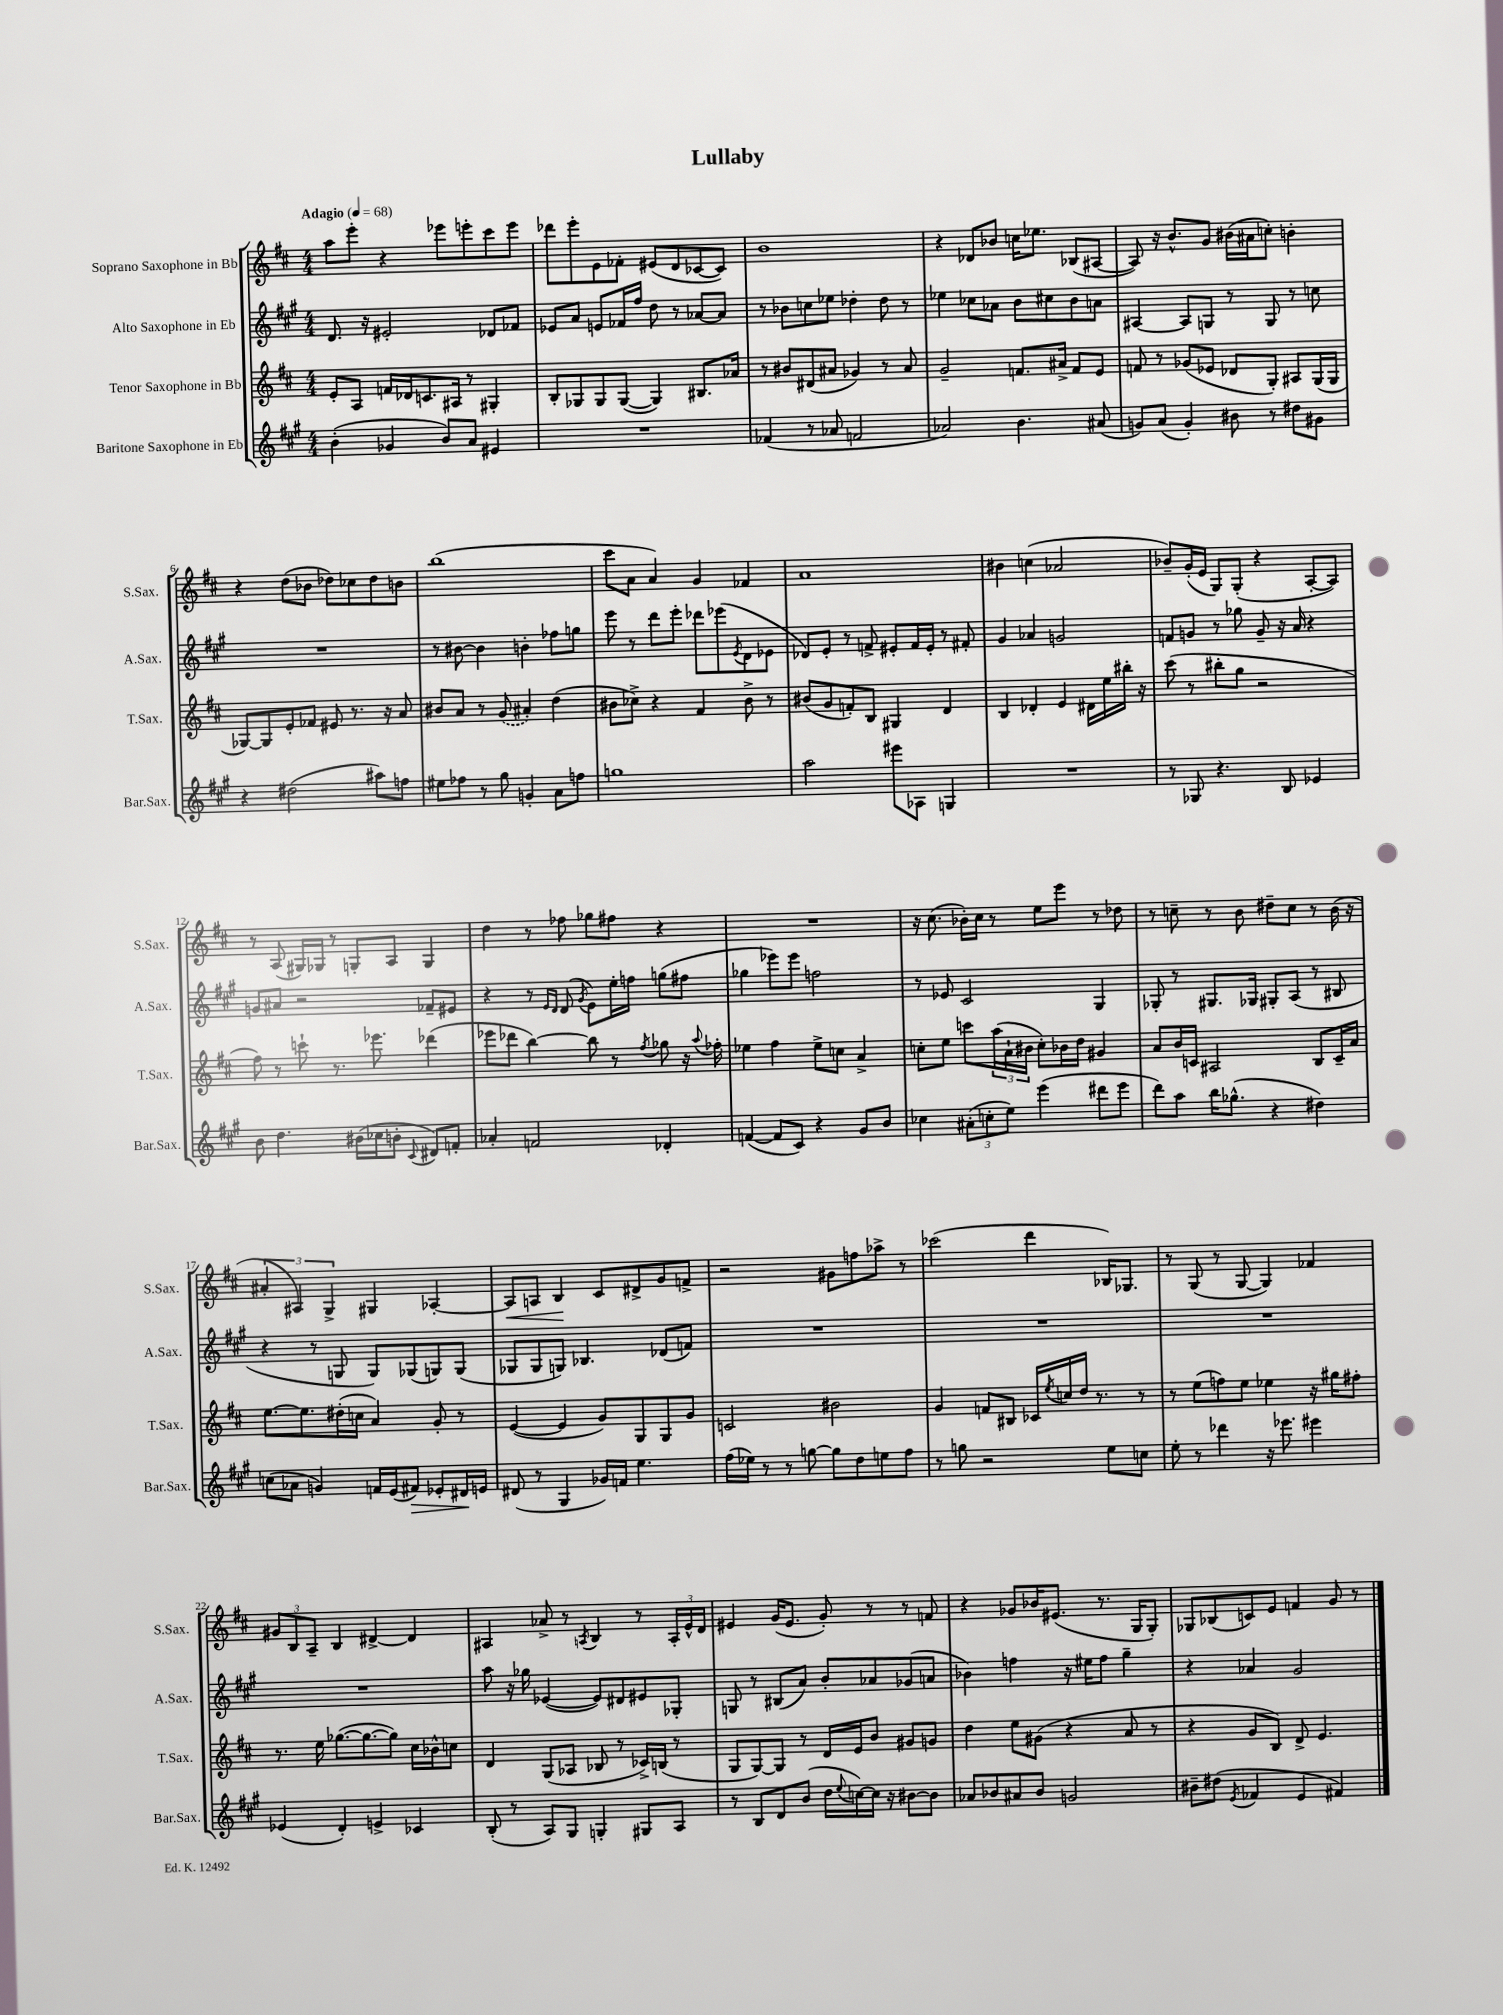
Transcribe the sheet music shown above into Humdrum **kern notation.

**kern	**dynam	**kern	**kern	**kern	**dynam
*part4	*part4	*part3	*part2	*part1	*part1
*staff4	*staff4	*staff3	*staff2	*staff1	*staff1
*I"Baritone Saxophone in Eb	*	*I"Tenor Saxophone in Bb	*I"Alto Saxophone in Eb	*I"Soprano Saxophone in Bb	*
*I'Bar.Sax.	*	*I'T.Sax.	*I'A.Sax.	*I'S.Sax.	*
*clefG2	*	*clefG2	*clefG2	*clefG2	*
*k[f#c#g#]	*	*k[f#c#]	*k[f#c#g#]	*k[f#c#]	*
*M4/4	*	*M4/4	*M4/4	*M4/4	*
*MM68	*	*MM68	*MM68	*MM68	*
=1	=1	=1	=1	=1	=1
!	!	!	!	!LO:TX:a:B:t=Adagio	!
(4b'\	.	8e'/L	8.d/	8aa\L	.
.	.	8A/J	.	8eee'\J	.
.	.	.	16r	.	.
4g-X/	.	16fn/LL	2e#X'/	4r	.
.	.	16d-X/J	.	.	.
.	.	8.cn/	.	.	.
8b/L)	.	.	.	8eee-X\L	.
.	.	16A#X/Jk	.	.	.
8a/J	.	8r	.	8eeen'\	.
4e#X/	.	4G#X'/	8d-X/L	8ccc#\	.
.	.	.	8f-X/J	8eee\J	.
=2	=2	=2	=2	=2	=2
1r	.	8B'/L	8e-X/L	8ddd-X\L	.
.	.	8G-X/	8a/J	8eee'\	.
.	.	8G-/	8en/L	8e\	.
.	.	([8G-/J	16f-X/L	8f-X'\J	.
.	.	.	16ff#/JJ	.	.
.	.	4G-/])	8dd\	(8e#X/L	.
.	.	.	8r	8d/	.
.	.	8.B#X/L	[8a-X/L	[8c-X/	.
.	.	.	8a-/J]	8c-/J])	.
.	.	16a-X/Jk	.	.	.
=3	=3	=3	=3	=3	=3
(4f-X/	.	8r	8r	1b	.
.	.	8b#X/L	8b-X\L	.	.
8r	.	(8d#X/	8ccn\	.	.
8a-X/	.	8a#X/J	8ee-X\J	.	.
2fn/	.	4g-X/)	4dd-X'\	.	.
.	.	8r	8dd-\	.	.
.	.	8a#/	8r	.	.
=4	=4	=4	=4	=4	=4
2a-X/)	.	2g~/	4ee-X\	4r	.
.	.	.	8cc-X\L	8d-X/L	.
.	.	.	8a-X\J	8b-X/J	.
4.b\	.	8.fn/L	8b\L	16ccn\KL	.
.	.	.	.	8.ee-X\J	.
.	.	.	8cc#X\	.	.
.	.	16a#X^/Jk	.	.	.
.	.	8f/L	8b\	(8B-X/L	.
(8a#X/	.	8e/J	8an\J	[8A#X/J	.
=5	=5	=5	=5	=5	=5
8gn/L)	.	8fn/	[4A#X/	8A#/])	.
(8a/J	.	8r	.	16r	.
.	.	.	.	8.b^^/L	.
4g'/)	.	(8g-X/L	8A#/L]	.	.
.	.	8e-X/J	8Gn/J	8g/J	.
8b#X\	.	8d-X/L	8r	(16b#X\LL	.
.	.	.	.	16a#X\J	.
8r	.	8G'/J)	8G/	8ccn'\J)	.
8dd#X\L	.	8A#X/L	8r	4bn'\	.
8g#X\J	.	(16G/L	8ccn\	.	.
.	.	16G/JJ	.	.	.
!!LO:LB:g=z
=6	=6	=6	=6	=6	=6
4r	.	[8G-X/L)	1r	4r	.
.	.	8G-/]	.	.	.
(2dd#X\	.	8e'/	.	(8dd\L	.
.	.	8f-X/J	.	8b-X\J	.
.	.	8e#X/	.	8dd-X\L)	.
.	.	8.r	.	8cc-X\	.
8aa#X\L)	.	.	.	8dd-\	.
.	.	16r	.	.	.
8ffn\J	.	8a/	.	8bn\J	.
=7	=7	=7	=7	=7	=7
8ee#X\L	.	8b#X/L	8r	(1bb	.
8ff-X\J	.	8a/J	[8b#X\	.	.
8r	.	8r	4b#\]	.	.
8gg#\	.	(8g/	.	.	.
4gn'/	.	4a#X'/)	4bn'\	.	.
8a\L	.	(4dd\	8ff-X\L	.	.
8ffn\J	.	.	8ggn\J	.	.
=8	=8	=8	=8	=8	=8
1ggn	.	8b#X\L	8eee\	8ccc#\L	.
.	.	8cc-X^\J)	8r	8a\J	.
.	.	4r	8ddd\L	4a/)	.
.	.	.	8eee'\J	.	.
.	.	4f#/	8ddd-X\L	4g/	.
.	.	.	(8eee-X\	.	.
.	.	.	8qe/	.	.
.	.	8b#^\	8d\	4f-X/	.
.	.	8r	8e-X\J	.	.
=9	=9	=9	=9	=9	=9
2aa\	.	(8b#X/L	8d-X/L)	1a	.
.	.	8g/	8e'/J	.	.
.	.	8fn'/)	8r	.	.
.	.	8B/J	8fn^/	.	.
8eee#X\L	.	4G#X/	8e#X'/L	.	.
8A-X\J	.	.	16f/L	.	.
.	.	.	16e#'/JJ	.	.
4Gn/	.	4d/	8r	.	.
.	.	.	8f#X'/	.	.
=10	=10	=10	=10	=10	=10
1r	.	4B/	4g#/	4b#X\	.
.	.	4d-X'/	4a-X/	(4ccn\	.
.	.	4e/	2gn/	2a-X/	.
.	.	16d#X\LL	.	.	.
.	.	16ee\	.	.	.
.	.	16bb#X'\JJ	.	.	.
.	.	16r	.	.	.
=11	=11	=11	=11	=11	=11
8r	.	(8ccc#\	8fn/L	8b-X~/L)	.
8G-X/	.	8r	8gn/J	(16g'/L	.
.	.	.	.	16e/JJ	.
4.r	.	8bb#X'\L	8r	8G/L)	.
.	.	8gg\J	8gg-X\	(8G'/J	.
.	.	2r	8g~/	4r	.
8B/	.	.	16r	.	.
.	.	.	16a/	.	.
4e-X/	.	.	4r	[8A'/L	.
.	.	.	.	8A/J])	.
!!LO:LB:g=z
=12	=12	=12	=12	=12	=12
8b\	.	8ff#\)	8gn/L	8r	.
4.dd\	.	8r	8a#X/J	(8A/	.
.	.	8cccn`\	2r	16G#X/LL)	.
.	.	.	.	16G-X/JJ	.
.	.	8.r	.	8r	.
(16b#X\LL	.	.	.	8Gn'/L	.
16cc-X\J	.	8.eee-X\	.	.	.
8bn'\J	.	.	.	8A/J	.
8qqc#/	.	.	.	.	.
8d#X/L)	.	(4ddd-X\	8f-X~/L	4G/	.
8fn'/J	.	.	8e#X/J	.	.
=13	=13	=13	=13	=13	=13
4a-X'/	.	8eee-X\L	4r	4dd\	.
.	.	8ddd-X\J	.	.	.
2fn/	.	[4bb\)	8r	8r	.
.	.	.	16qqe/LL	.	.
.	.	.	16qqd/JJ	.	.
.	.	.	(8d/	8ff-X\	.
.	.	.	8qg#/	.	.
.	.	8bb\]	8e\L)	8gg-X\L	.
.	.	8r	16ee'\L	8ff#X\J	.
.	.	.	16ffn\JJ	.	.
.	.	8qff#/	.	.	.
4d-X'/	.	8gg-X\	(8ggn\L	4r	.
.	.	16r	8ff#X\J	.	.
.	.	8qqaa/	.	.	.
.	.	16ff-X'\	.	.	.
=14	=14	=14	=14	=14	=14
([4fn/	.	4ee-X\	4gg-X\	1r	.
8f/L]	.	4ff#\	8eee-X\L)	.	.
8c#/J)	.	.	8eee-\J	.	.
4r	.	8ee-^\L	2ffn\	.	.
.	.	8ccn\J	.	.	.
8g#/L	.	4a^/	.	.	.
8b/J	.	.	.	.	.
=15	=15	=15	=15	=15	=15
4cc-X\	.	8ccn'\L	8r	16r	.
.	.	.	.	(8.cc#\	.
.	.	8ee\J	8e-X/	.	.
(12a#X'\L	.	8cccn\L	2c#/	16b-X'\LL)	.
.	.	.	.	16cc#\JJ	.
12ccn'\	.	.	.	.	.
.	.	(24aa\L	.	8r	.
12ee\J)	.	24a`\	.	.	.
.	.	24b#X\JJ	.	.	.
(4eee\	.	8cc'\L)	.	8ee\L	.
.	.	16b-X\L	.	8eee\J	.
.	.	16dd\JJ	.	.	.
8ddd#X\L	.	4g#X/	4G#/	8r	.
8eee\J	.	.	.	8dd-X\	.
=16	=16	=16	=16	=16	=16
8ddd\L)	.	8a/L	8G-X'/	8r	.
8aa\J	.	16b/L	8r	8ccn~\	.
.	.	16cn/JJ	.	.	.
16bb\KL	.	2A#X/	8.G#X/L	8r	.
(8.gg-X^^\J	.	.	.	.	.
.	.	.	.	8b\	.
.	.	.	16G-X/Jk	.	.
4r	.	.	8G#X'/L	8dd#X~\L	.
.	.	.	(8A/J	8cc\J	.
4dd#X\)	.	8B/L	8r	8r	.
.	.	16c~/L	8B#X/	(16b\	.
.	.	16a/JJ	.	16r	.
!!LO:LB:g=z
=17	=17	=17	=17	=17	=17
(8ccn\L	.	[8.ee\L	4r	6a#X'/	.
8a-X\J	.	.	.	.	.
.	.	.	.	6A#X/)	.
.	.	8.ee\]	.	.	.
4gn/)	.	.	8r	.	.
.	.	.	.	6G^/	.
.	.	(16dd#X'\L	8Gn/	.	.
.	.	16ccn\JJ	.	.	.
16fn/LL	.	4a/)	8G/L)	4G#X/	.
(16e/J	.	.	.	.	.
!	!LO:HP:b	!	!	!	!
8f#X/J)	>	.	(8G-X/	.	.
8e-X'/L	.	8g'/	8Gn/)	[4A-X'/	.
16d#X/L	.	8r	(8G/J	.	.
16en/JJ	]	.	.	.	.
=18	=18	=18	=18	=18	=18
!	!	!	!	!	!LO:HP:b
(8d#X/	.	([4e/	8G-X/L	8A-/L]	<
8r	.	.	8G-/	8An/J	.
4G#/	.	4e/]	8Gn/J)	4B/	.
.	.	.	4.B-X/	.	.
16g-X/LL)	.	8g/L)	.	8c#/L	[
16fn/JJ	.	.	.	.	.
4.ee\	.	8G/	.	8d#X^/	.
.	.	8G/	(8d-X/L	8g/	.
.	.	8g/J	8fn/J)	8fn^/J	.
=19	=19	=19	=19	=19	=19
(16ff#\LL	.	2cn/	1r	2r	.
16ee-X\JJ)	.	.	.	.	.
8r	.	.	.	.	.
8r	.	.	.	.	.
[8ggn\	.	.	.	.	.
8gg\L]	.	2b#X\	.	8g#X\L	.
8dd\	.	.	.	8ffn\	.
8een\	.	.	.	8aa-X^\J	.
8ff#\J	.	.	.	8r	.
=20	=20	=20	=20	=20	=20
8r	.	4g/	1r	(2ccc-X\	.
8ggn\	.	.	.	.	.
2r	.	8fn/L	.	.	.
.	.	8B#X/J	.	.	.
.	.	16c-X/LL	.	4ddd\	.
.	.	8qee/	.	.	.
.	.	16ccn/	.	.	.
.	.	16dd/JJ	.	.	.
.	.	8.r	.	.	.
8ee\L	.	.	.	16B-X/KL)	.
.	.	.	.	8.G-X/J	.
8ccn\J	.	8r	.	.	.
=21	=21	=21	=21	=21	=21
8ee'\	.	8r	1r	8r	.
8r	.	(8ee\L	.	(8G/	.
4ddd-X\	.	8ffn\)	.	8r	.
.	.	8ee\J	.	[8G/	.
16r	.	4ee-X\	.	4G/])	.
8.eee-X\	.	.	.	.	.
4eee#X\	.	16r	.	4f-X/	.
.	.	16gg#X\KL	.	.	.
.	.	8ff#X'\J	.	.	.
!!LO:LB:g=z
=22	=22	=22	=22	=22	=22
(4e-X/	.	8.r	1r	12g#X/L	.
.	.	.	.	12B/	.
.	.	.	.	12A~/J	.
.	.	16ee\	.	.	.
4d'/)	.	([8.gg-X\L	.	4B/	.
.	.	8.gg-\_	.	.	.
4en^/	.	.	.	[4d#X^/	.
.	.	8gg-\J])	.	.	.
4c-X/	.	16cc#\LL	.	4d#/]	.
.	.	16b-X^^\J	.	.	.
.	.	8ccn\J	.	.	.
=23	=23	=23	=23	=23	=23
(8B'/	.	4d/	8aa\	4A#X/	.
8r	.	.	16r	.	.
.	.	.	16gg-X\	.	.
8A/L)	.	(8G/L	([4e-X/	8a-X^/	.
8G#/J	.	8A-X/J	.	8r	.
.	.	.	.	8qAn/	.
4Gn'/	.	8B-X/	8e-/L])	4B/	.
.	.	8r	8d#X/	.	.
8G#X/L	.	16c-X^/LL)	8e#X/	8r	.
.	.	(16Bn/JJ	.	.	.
8A/J	.	8r	8G-X'/J	24A'/LL	.
.	.	.	.	24e^^/	.
.	.	.	.	24d/JJ	.
=24	=24	=24	=24	=24	=24
8r	.	8G/L	8Gn/	4e#X/	.
8B/L	.	[8G/)	8r	.	.
8d/	.	8G/J]	(8B#X/L	(16g/KL	.
.	.	.	.	8.e#/J	.
(8b/J	.	8r	8a/J)	.	.
16dd\LL	.	16d/LL	8b'/L	8g'/)	.
8qqee/	.	.	.	.	.
[16ccn\)	.	16e/J	.	.	.
16cc\JJ]	.	8b/J	8a-X/	8r	.
16r	.	.	.	.	.
[8b#X\L	.	8g#X/L	(8g-X/	8r	.
8b#\J]	.	8gn/J	8an/J	8fn/	.
=25	=25	=25	=25	=25	=25
8a-X/L	.	4dd\	4b-X\)	4r	.
8b-X/	.	.	.	.	.
8a#X/	.	8ee\L	4ffn\	8g-X/L	.
8b-/J	.	(8g#X\J	.	16b-X/K	.
.	.	.	.	(8.e#X/J	.
2gn/	.	4r	16r	.	.
.	.	.	16ee#X\KL	.	.
.	.	.	8ff\J	8.r	.
.	.	8a/	4gg#~\	.	.
.	.	.	.	16G/KL	.
.	.	8r	.	8G'/J)	.
=26	=26	=26	=26	=26	=26
8b#X~\L	.	4r	4r	8G-X/L	.
(8dd#X\J	.	.	.	(8B-X/	.
8qe/	.	.	.	.	.
4f-X/	.	8g/L	4a-X/	8cn/)	.
.	.	8B/J)	.	8e/J	.
4e/	.	8d^/	2g#/	4fn/	.
.	.	4.e/	.	.	.
4f#X/)	.	.	.	8g/	.
.	.	.	.	8r	.
==	==	==	==	==	==
*-	*-	*-	*-	*-	*-
